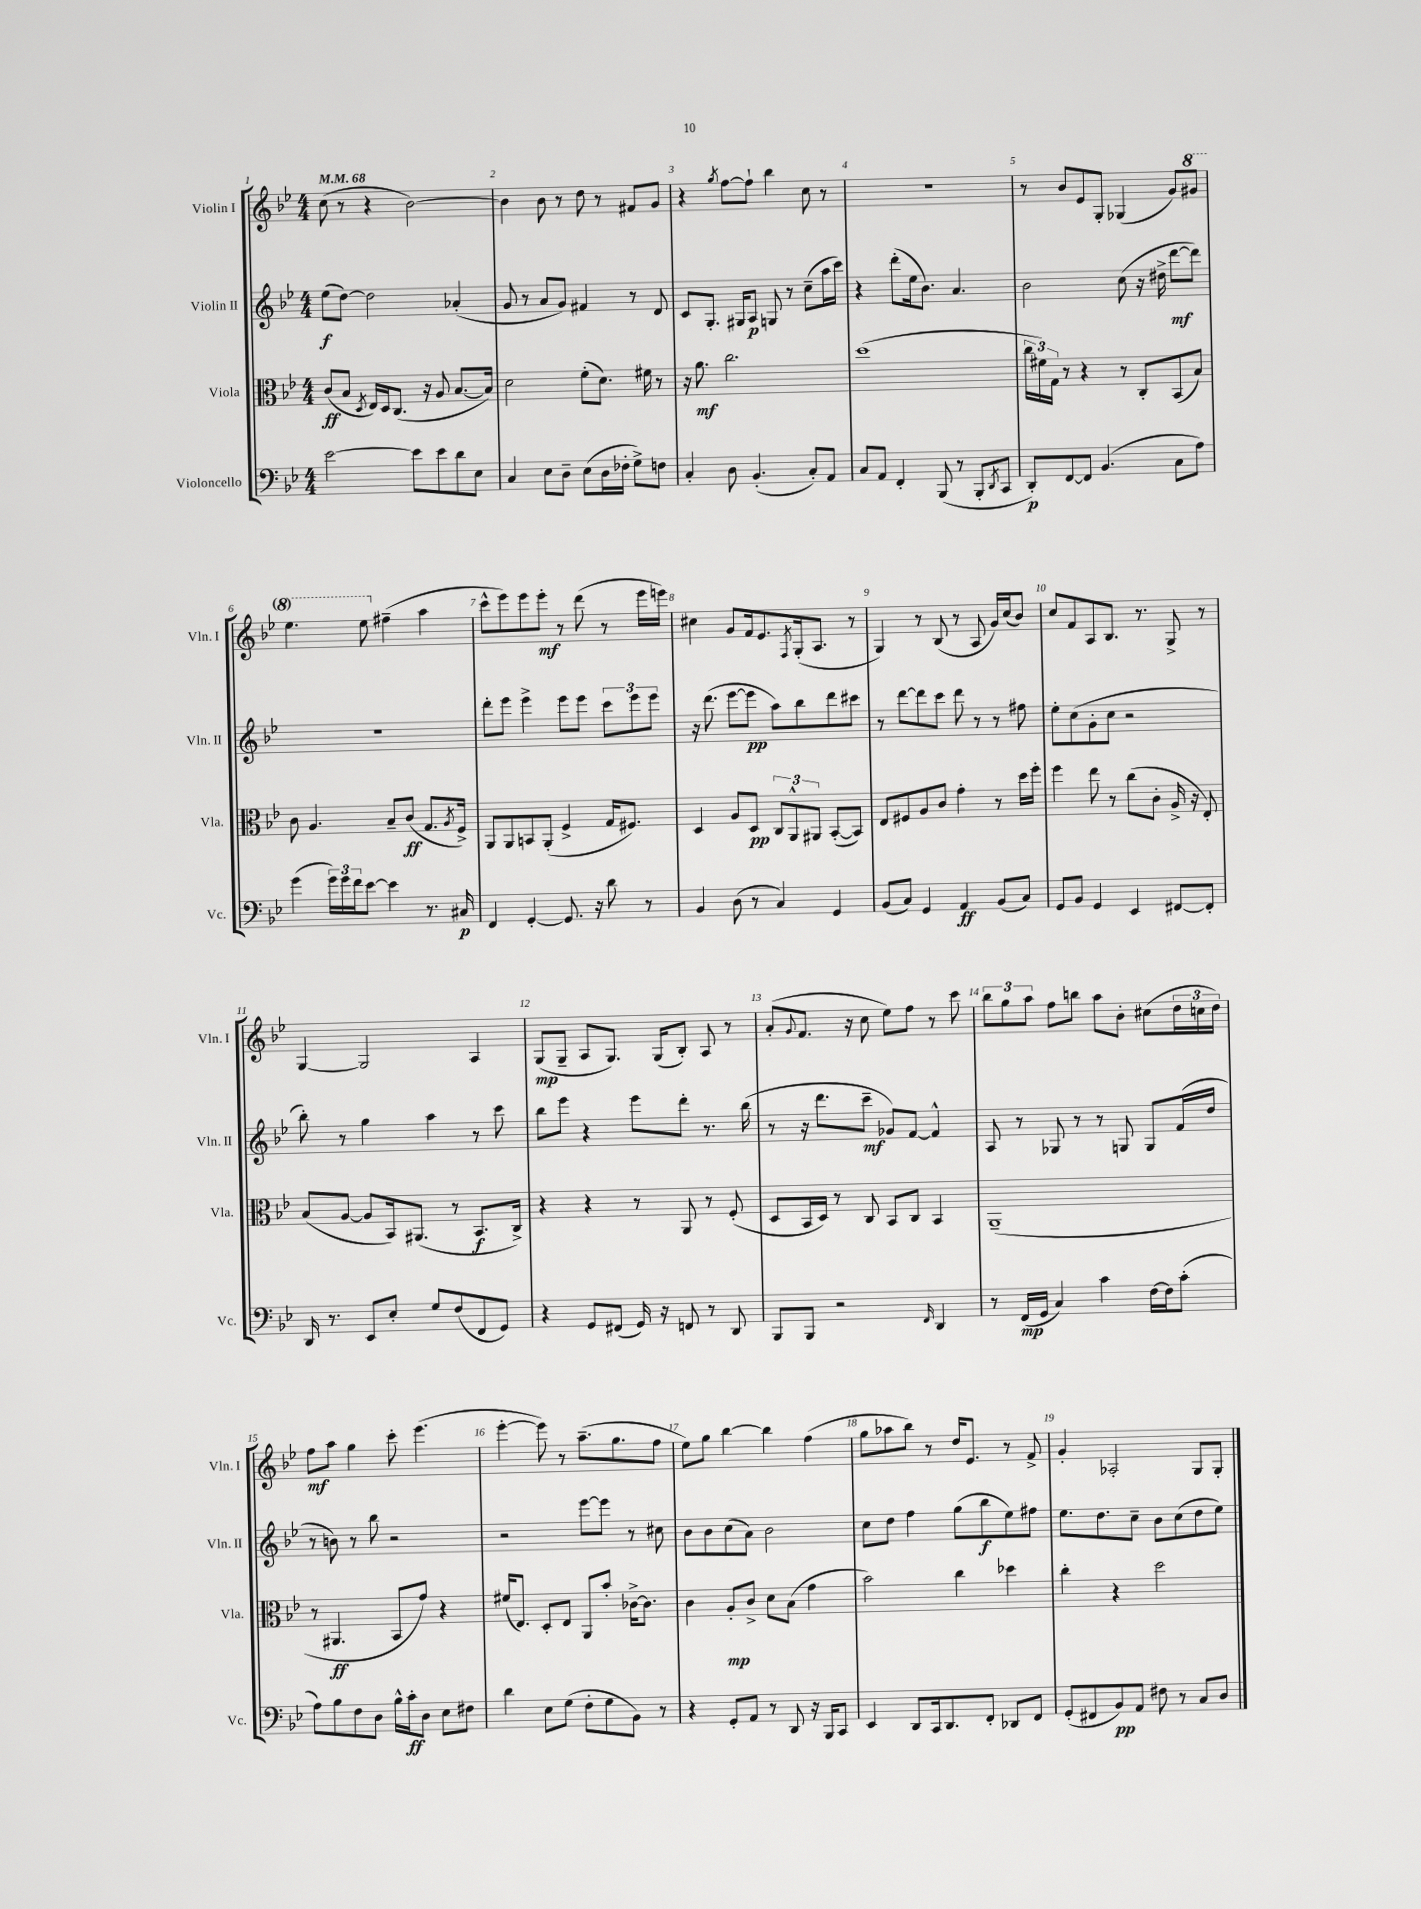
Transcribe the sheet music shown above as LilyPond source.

<<
\new StaffGroup <<
\new Staff = "s0" \with { instrumentName = "Violin I" shortInstrumentName = "Vln. I" } {
    \clef treble \key bes \major \numericTimeSignature \time 4/4 \tempo 4 = 68
    c''8( r8 r4 bes'2~) |
    bes'4 bes'8 r8 d''8 r8 fis'8 g'8 |
    r4 \acciaccatura { g''8 } f''8~ f''8-! bes''4 c''8 r8 |
    r1 |
    r8 bes'8 ees'8 g8-. ges4( g'8) \ottava #1 gis''8 |
    ees'''4. ees'''8 \ottava #0 fis''4--( a''4 |
    c'''8-^ ees'''8) ees'''8 ees'''8-.\mf r8 d'''8( r8 ees'''16 e'''16) |
    cis''4 g'8 f'16 ees'8. \acciaccatura { f8 } g16-.( a8. r8 |
    g4) r8 bes8( r8 a8 g'16) c''16( bes'8) |
    c''8 f'8 a8 bes8. r8. g8-> r8 |
    g4~ g2 a4 |
    g8\mp( g8-- a8 g8.) g16( bes8-.) a8 r8 |
    a'8-.( \appoggiatura { g'8 } f'8. r16 c''8 ees''8) f''8 r8 c'''8 |
    \tuplet 3/2 { bes''8 g''8 a''8 } f''8 b''8 a''8 bes'8-. cis''8( \tuplet 3/2 { d''16 c''16 d''16) } |
    f''8\mf a''8 g''4 c'''8-. ees'''4.( |
    ees'''4~-. ees'''8) r8 a''8.--( g''8. f''8 |
    ees''8) g''8 bes''4~ bes''4 f''4( |
    g''8 aes''8 bes''8) r8 d''16 ees'8. r8 f'8-> |
    g'4-. aes2-. g8 g8-. \bar "|." |
}
\new Staff = "s1" \with { instrumentName = "Violin II" shortInstrumentName = "Vln. II" } {
    \clef treble \key bes \major \numericTimeSignature \time 4/4
    ees''8\f( d''8~) d''2 aes'4-.( |
    g'8 r8 a'8 g'8) fis'4 r8 d'8 |
    c'8 g8.-. gis16 a8\p g8 r8 c''8--( a''16 c'''16) |
    r4 d'''8-.( ees''16 bes'8.) a'4. |
    bes'2 c''8( r16 dis''16-> d'''8~\mf d'''8) |
    r1 |
    d'''8-. ees'''8 ees'''4-> ees'''8 ees'''8 \tuplet 3/2 { c'''8 ees'''8 ees'''8 } |
    r16 d'''8.( ees'''8~ ees'''8\pp a''8) bes''8 d'''8 cis'''8 |
    r8 d'''8~ d'''8 c'''8 d'''8 r8 r8 fis''8 |
    ees''8-. c''8( g'8-. c''8 r2 |
    bes''8-.) r8 g''4 a''4 r8 c'''8 |
    bes''8 ees'''8 r4 ees'''8 d'''8-. r8. bes''16( |
    r8 r16 d'''8. c'''8--\mf ges'8) f'8~ f'4-^ |
    a8 r8 ges8 r8 r8 g8 g8 f'16( d''16 |
    r8 b'8) r8 bes''8 r2 |
    r2 ees'''8~ ees'''8 r8 cis''8 |
    bes'8 bes'8 c''8( a'8) bes'2 |
    c''8 d''8 f''4 g''8( bes''8\f ees''8) fis''8 |
    ees''8. d''8. c''8-- bes'8 c''8( d''8 ees''8) \bar "|." |
}
\new Staff = "s2" \with { instrumentName = "Viola" shortInstrumentName = "Vla." } {
    \clef alto \key bes \major \numericTimeSignature \time 4/4
    c'8\ff( bes8 \acciaccatura { d8 } ees16) d16 c8.( r16 a8 bes8.~ bes16) |
    d'2 f'8-.( d'8.) fis'16 r8 |
    r16 a'8.\mf c''2. |
    d''1( |
    \tuplet 3/2 { c''16 fis'16) g16 } r8 r4 r8 c8-. bes,8( bes8) |
    c'8 a4. bes8-- c'8\ff( g8. \acciaccatura { a8 } f16->) |
    a,8 a,8 b,8 a,8-.( f4-> g16 fis8.) |
    d4 a8 d8\pp \tuplet 3/2 { c8 a,8-^ ais,8 } bes,8~-.( bes,8) |
    ees8 fis8 a8 c'8 g'4-. r8 d''16 f''16-. |
    f''4 ees''8 r8 c''8( c'8-. a16-> r16 ees8-.) |
    bes8( a8~ a8 bes,16) ais,8.( r8 bes,8.\f c16->) |
    r4 r4 r8 a,8 r8 f8-.( |
    d8 bes,16 d16) r8 c8 bes,8 c8 bes,4 |
    a,1--( |
    r8 ais,4.\ff bes,8 g'8) r4 |
    fis'16( ees8.) d8-. ees8 a,8 bes'8-. ces'16~-> ces'8. |
    c'4 a8-.\mp c'8-> d'8 bes8( g'4 |
    bes'2) c''4 des''4 |
    c''4-. r4 d''2 \bar "|." |
}
\new Staff = "s3" \with { instrumentName = "Violoncello" shortInstrumentName = "Vc." } {
    \clef bass \key bes \major \numericTimeSignature \time 4/4
    ees'2~ ees'8 ees'8 d'8 ees8 |
    c4 ees8 d8-- ees8( d16 fes16-. g8->) f8 |
    c4-. d8 bes,4.-.( c8-.) a,8 |
    c8 a,8 f,4-. bes,,8( r8 bes,,8-. \acciaccatura { d,8 } c,8 |
    d,8-.\p) f,8~ f,8 bes,4.( c8 a8) |
    g'4( \tuplet 3/2 { g'16) g'16 f'16 } ees'8~ ees'4 r8. cis16\p |
    f,4 g,4~-. g,8. r16 d'8 r8 |
    bes,4 d8( r8 c4) g,4 |
    bes,8( c8) g,4 a,4\ff bes,8( c8) |
    g,8 bes,8 g,4 ees,4 fis,8~ fis,8-. |
    d,16 r8. ees,8 ees8-. g8 f8( f,8 g,8) |
    r4 g,8 fis,8( g,16) r16 f,8 r8 d,8 |
    bes,,8 bes,,8 r2 \grace { f,16 } d,4 |
    r8 f,16\mp( g,16 c4) c'4 f16~ f16 c'8-.( |
    a8) bes8 f8 d8 bes16-^ c'16-.\ff d8 ees8 fis8 |
    d'4 ees8 g8( f8-. g8 bes,8) r8 |
    r4 g,8-. a,8 r8 d,8 r16 bes,,16 c,8 |
    ees,4 d,8 c,16 d,8. f,8-. des,8 f,8 |
    g,8-.( fis,8 bes,8\pp) a,8 fis8 r8 c8 d8 \bar "|." |
}
>>
>>
\layout { \context { \Score \override BarNumber.break-visibility = ##(#f #t #t) barNumberVisibility = #all-bar-numbers-visible } }
